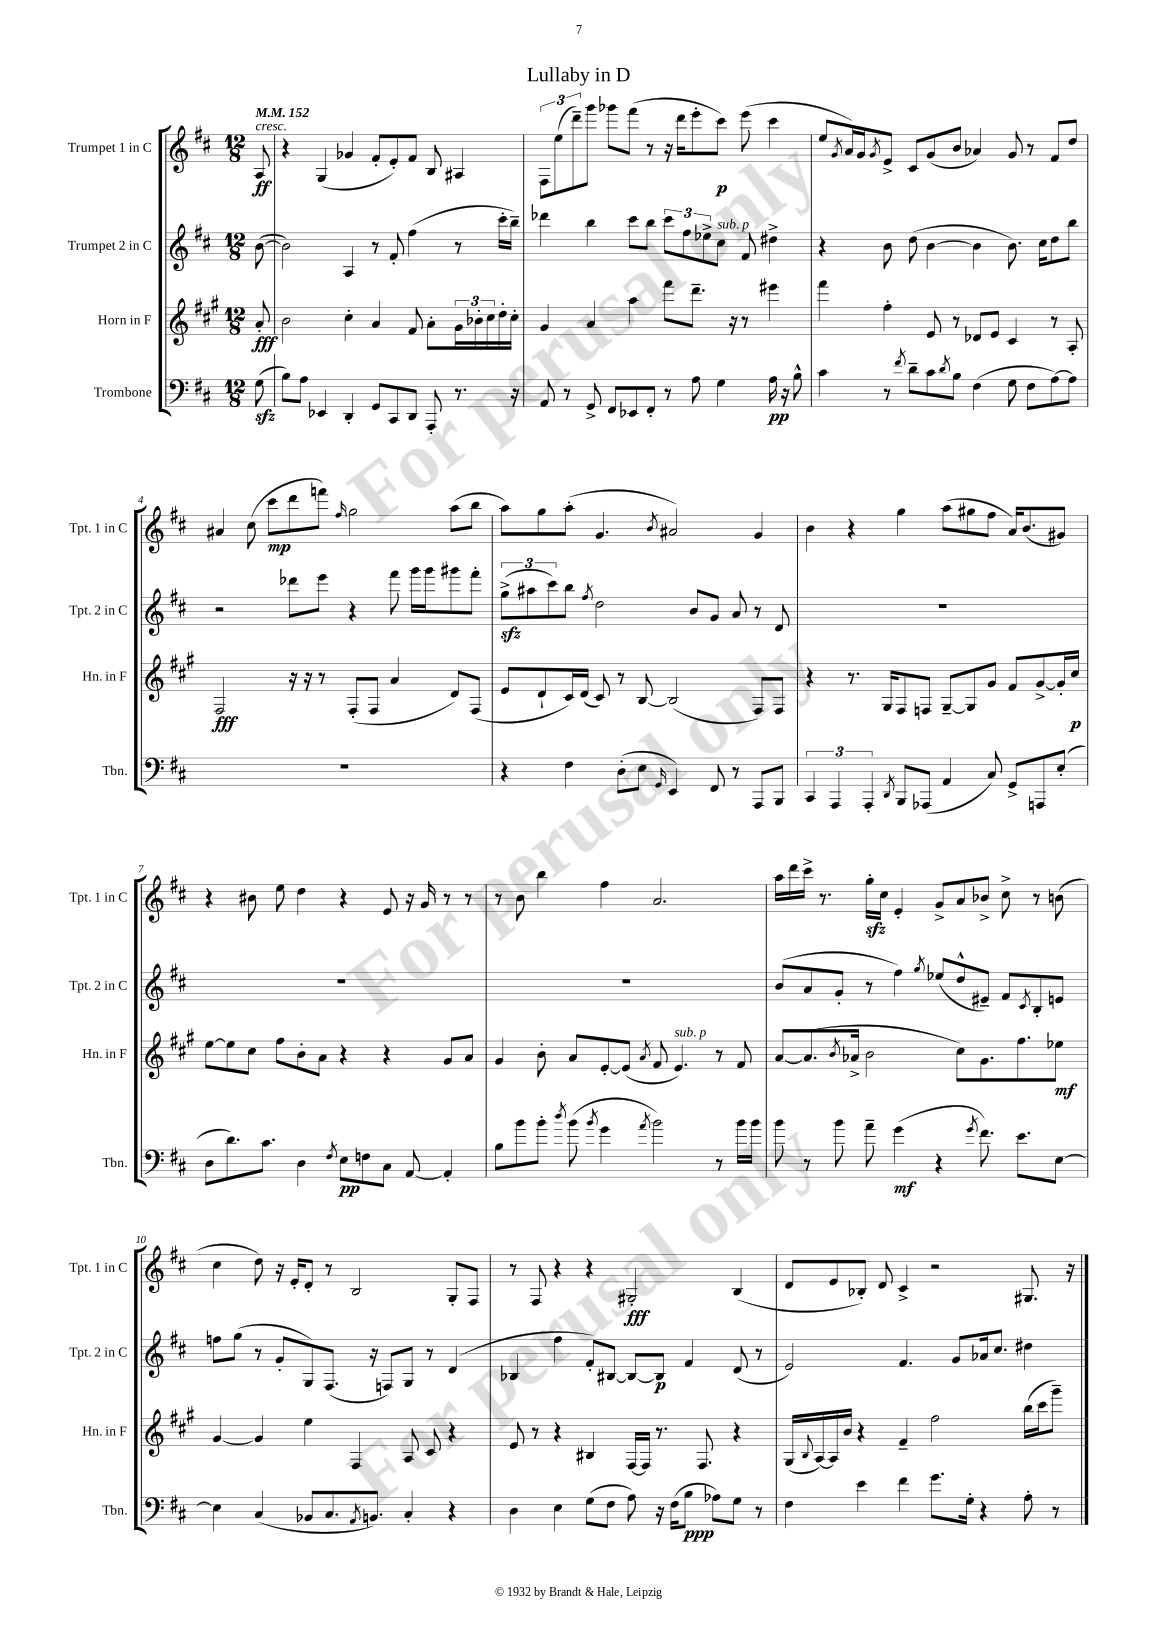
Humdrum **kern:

**kern	**kern	**kern	**kern
*staff4	*staff3	*staff2	*staff1
*clefF4	*clefG2	*clefG2	*clefG2
*k[f#c#]	*k[f#c#g#]	*k[f#c#]	*k[f#c#]
*M12/8	*M12/8	*M12/8	*M12/8
*MM152	*MM152	*MM152	*MM152
(8G	8a'	([8b	8A
=	=	=	=
8B)	2b	2b])	4r
8A	.	.	.
4EE-	.	.	(4G
4DD'	4cc#'	4A	4g-
8GG	4a	8r	8f#'
8CC#	.	8f#'	8e')
8DD	8f#	(4ff#	8f#
8AAA'	8a'	.	8B
8.r	24g#	8r	4A#
.	24b-'	.	.
.	24cc#	.	.
.	16dd'	16ccc#'	.
16r	16cc#'	16bb~)	.
=	=	=	=
8AA	4g#	4ddd-	12F#
.	.	.	(12ee
8r	.	.	.
.	.	.	12ddd~)
8GG^	4a	4bb	8ggg
8FF#	.	.	8ggg-
8EE-	4aa	8ccc#	(8fff#
8FF#'	.	8bb	8r
8r	8fff#	12ccc#	16r
.	.	.	16ddd
.	.	12ff#	.
8A	8.ddd~	.	8eee'
.	.	12ee-^	.
4G	.	8cc#	8ccc#)
.	16r	.	.
.	8r	8f#	(8eee
16A	4eee#	4dd#^	4ccc#
16r	.	.	.
8B^^	.	.	.
=	=	=	=
4c#	4fff#	4r	8ee
.	.	.	8qg
.	.	.	16a)
.	.	.	16g
.	.	.	8qg
8r	4ff#'	8b	8e^
8qf#	.	.	.
8d~	.	(8dd	8c#
8c#	8e	[4b	(8g
8qd	.	.	.
8B	8r	.	8b
(4F#	8d-	4b]	4a-)
.	8e	.	.
8G	4c#	8.b)	8g
8F#	.	.	8r
.	.	16cc#	.
[8A)	8r	8dd	8f#
8A]	8A'	8bb	8dd
=	=	=	=
1.r	2F#	2r	4a#
.	.	.	(8cc#
.	.	.	8ccc#
.	16r	8ddd-	8ddd
.	16r	.	.
.	8r	8eee	8fff)
.	.	.	16qqff#
.	(8F#'	4r	2gg
.	8F#	.	.
.	4a	8fff#	.
.	.	16ggg	.
.	.	16ggg	.
.	8d)	8ggg#	(8aa
.	(8F#	8fff#'	8bb
=	=	=	=
4r	8e	(12gg^	8aa)
.	.	12aa#	.
.	8d`	.	8gg
.	.	12ccc#)	.
4F#	16c#)	8bb	(8aa'
.	(16d	.	.
.	.	8qff#	.
.	8c#)	2dd	4.g
(8D'	8r	.	.
8E	[8B	.	.
16qqGG	.	.	8qb
4EE)	(2B]	.	2a#)
.	.	8b	.
8FF#	.	8g	.
8r	.	8a	.
8AAA	8F#)	8r	4g
8BBB	8F#	8d	.
=	=	=	=
6CC#	4r	1.r	4b
6AAA	.	.	.
.	8.r	.	4r
6AAA'	.	.	.
.	16G#	.	.
8qDD	.	.	.
8BBB	8F#	.	4gg
(8AAA-	8F	.	.
4AA	[8G#~	.	(8aa
.	8G#]	.	8gg#
8C#)	8g#	.	8ff#
8GG^	8f#	.	16a)
.	.	.	(8.b
8AAA	[8g#^	.	.
(8E'	16g#']	.	8g#)
.	16cc#	.	.
=	=	=	=
8D	[8ee	1.r	4r
8.d)	8ee]	.	.
.	8cc#	.	8b#
8.c#	.	.	.
.	8ff#	.	8ee
4D	8b'	.	4dd
.	8a	.	.
8qF#	.	.	.
8E	4r	.	4r
8F	.	.	.
8C#	4r	.	8e
[8AA	.	.	16r
.	.	.	16g
4AA']	8g#	.	8r
.	8a	.	8r
=	=	=	=
8B	4g#	1.r	8r
8b	.	.	8b
8b'	8b'	.	4bb
8qdd	.	.	.
(8b	8a	.	.
8qb	.	.	.
4g	[8e'	.	4ff#
.	(8e]	.	.
8qa	8qa	.	.
2b)	8f#	.	2.a
.	4.e)	.	.
8r	8r	.	.
16b	8f#	.	.
16b	.	.	.
=	=	=	=
8b	[8a	(8b	16aa
.	.	.	16ddd
8r	(8.a]	8a	16ccc#^
.	.	.	8.r
8b	.	8g'	.
.	8qb	.	.
.	16a-^	.	.
8a~	2b	8r	16gg'
.	.	.	16cc#
(4g	.	4ff#)	4e'
.	.	8qgg	.
4r	.	(8ee-	8g^
.	8cc#)	8dd^^	8a
8qg	.	.	.
8.f#)	8.g#	8e#~)	8b-^
.	.	8f#	8cc#^
8.e	8.ff#	.	.
.	.	8qc#	.
.	.	8B'	8r
[8E	8ee-	8e	(8b
=	=	=	=
4E]	[4g#	8ff	4cc#
.	.	(8gg	.
(4C#	4g#]	8r	8dd)
.	.	8g'	16r
.	.	.	16e'
8BB-	4ee	8G)	8d'
8.C#	.	(8.F#	8r
.	4F#	.	2B
8qAA	.	.	.
8.BB)	.	16r	.
.	.	8F)	.
4C#'	8A	8G	.
.	8c#	8r	.
4r	4r	(4d	8G'
.	.	.	8F#
=	=	=	=
4D	8e	4B-	8r
.	8r	.	8F#
4E	4r	4ff#	4r
(8G	4B#	8f#')	4r
8F#	.	[8B#	.
8A)	[16F#	8B#_	2G#'
.	16F#]	.	.
16r	8.r	8B#]	.
(16F#	.	.	.
8B	.	4f#	.
.	8.F#	.	.
8A-)	.	.	.
8G	4r	(8d	(4B
8r	.	8r	.
=	=	=	=
4F#	(16G#	2e)	8d
.	8qqB	.	.
.	[16A)	.	.
.	16A]	.	8e
.	16b	.	.
4e	4r	.	8B-')
.	.	.	8d
4f#	4f#~	4.f#	4c#^
8.g	2ff#	.	2r
.	.	8g	.
16G'	.	.	.
4r	.	16a-	.
.	.	8.cc#	.
8A'	(16bb	4dd#	8.G#
.	16ccc#	.	.
8r	8ggg#~)	.	.
.	.	.	16r
==	==	==	==
*-	*-	*-	*-
